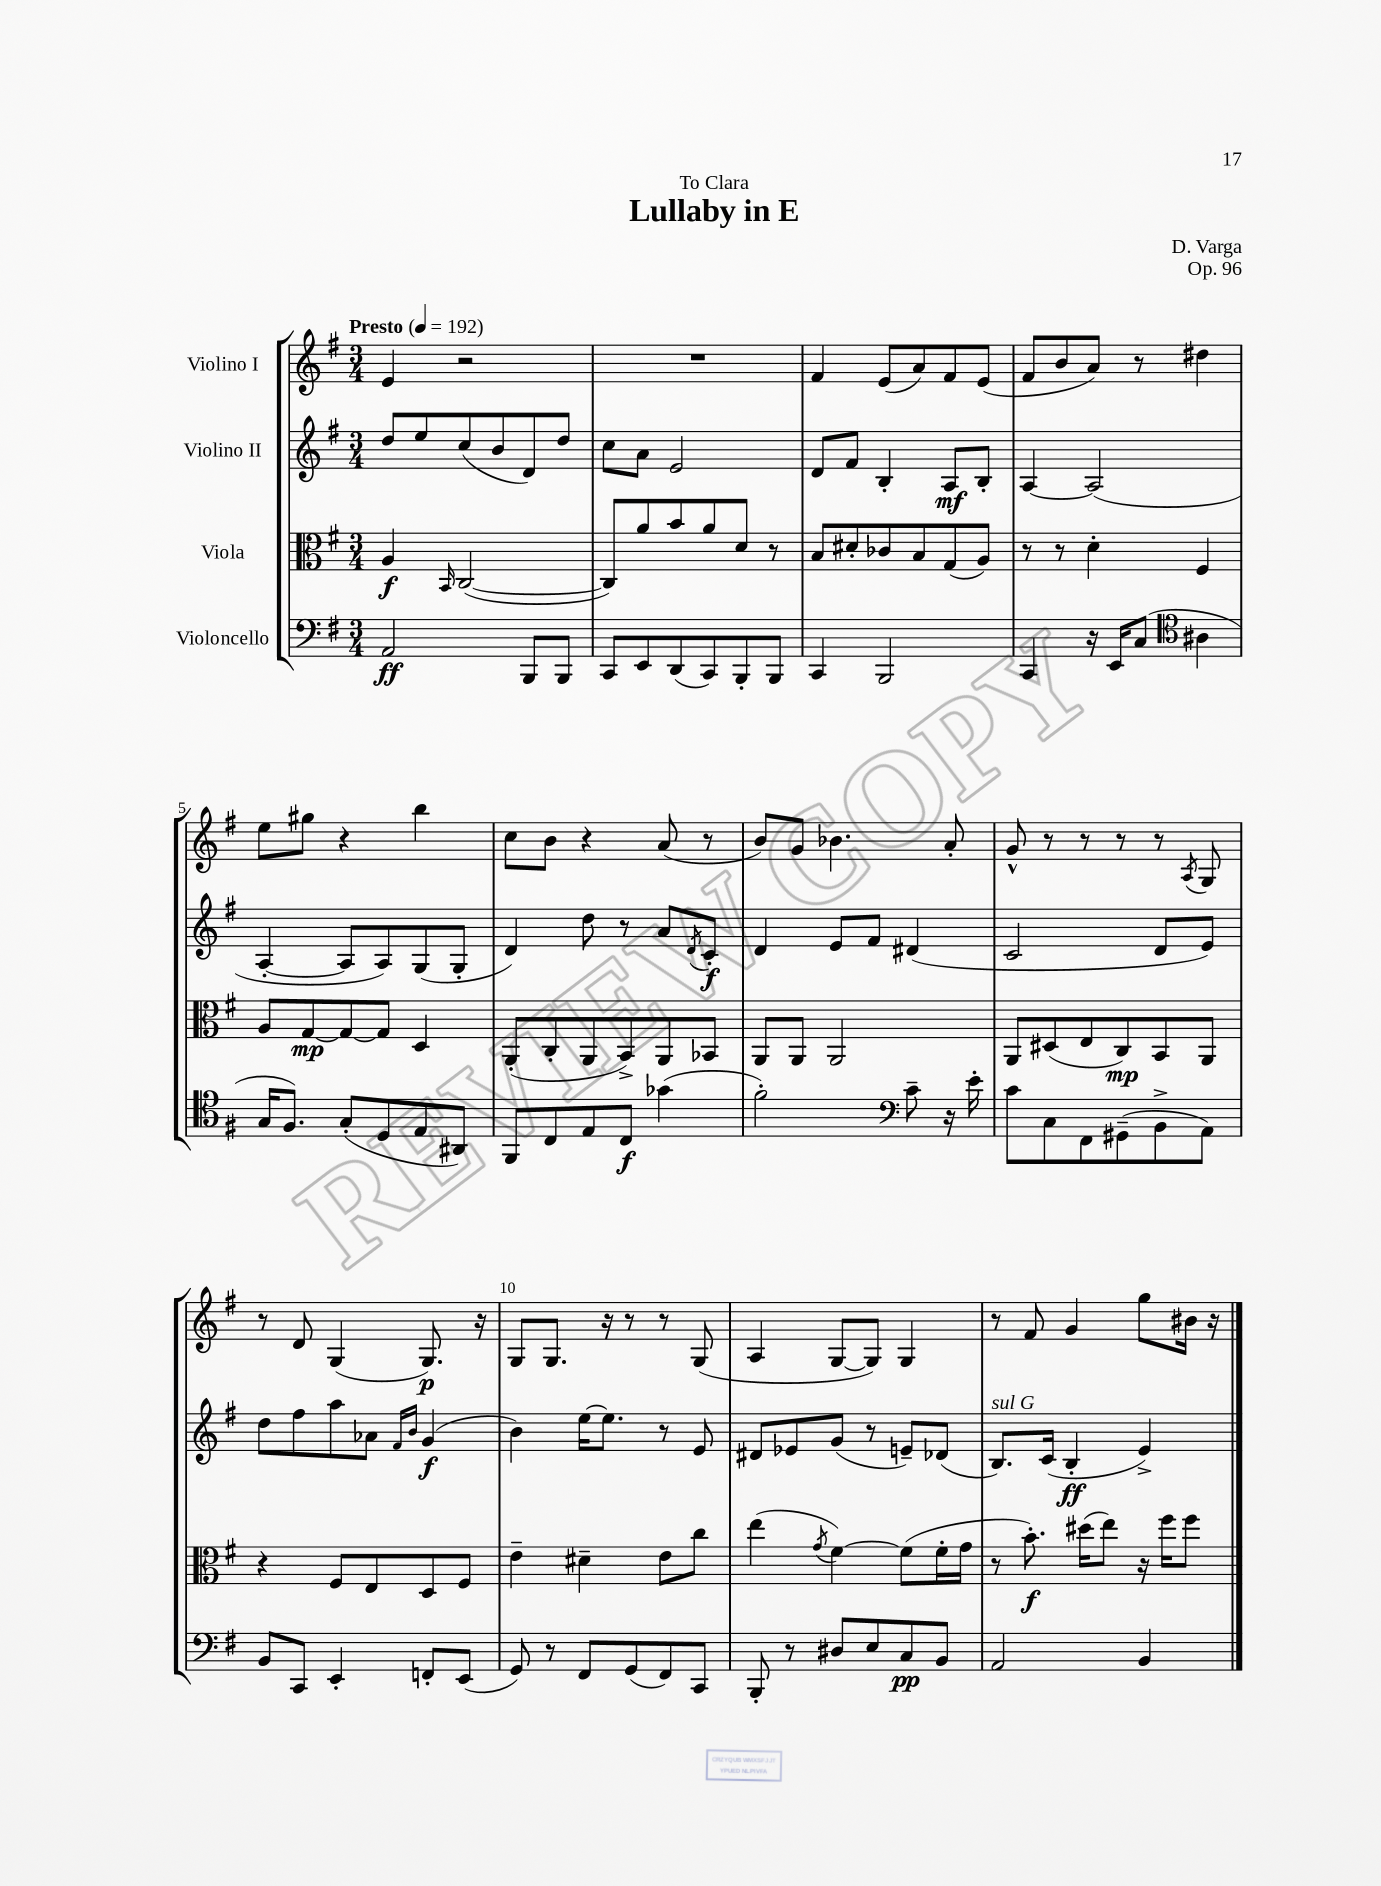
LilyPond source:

\header { title = "Lullaby in E" composer = "D. Varga" dedication = "To Clara" opus = "Op. 96" }
<<
\new StaffGroup <<
\new Staff = "s0" \with { instrumentName = "Violino I" } {
    \clef treble \key g \major \numericTimeSignature \time 3/4 \tempo "Presto" 4 = 192
    e'4 r2 |
    R2. |
    fis'4 e'8( a'8) fis'8 e'8( |
    fis'8 b'8 a'8) r8 dis''4 |
    e''8 gis''8 r4 b''4 |
    c''8 b'8 r4 a'8( r8 |
    b'8) g'8 bes'4. a'8-. |
    g'8-^ r8 r8 r8 r8 \acciaccatura { a8 } g8 |
    r8 d'8 g4( g8.\p) r16 |
    g8 g8. r16 r8 r8 g8( |
    a4 g8~ g8) g4 |
    r8 fis'8 g'4 g''8 bis'16 r16 \bar "|." |
}
\new Staff = "s1" \with { instrumentName = "Violino II" } {
    \clef treble \key g \major \numericTimeSignature \time 3/4
    d''8 e''8 c''8( b'8 d'8) d''8 |
    c''8 a'8 e'2 |
    d'8 fis'8 b4-. a8\mf b8-. |
    a4~ a2( |
    a4~-. a8 a8) g8( g8-. |
    d'4) d''8 r8 a'8 \acciaccatura { d'8 } c'8-.\f |
    d'4 e'8 fis'8 dis'4( |
    c'2 d'8 e'8) |
    d''8 fis''8 a''8 aes'8 \grace { fis'16 b'16 } g'4\f( |
    b'4) e''16~ e''8. r8 e'8 |
    dis'8 ees'8 g'8( r8 e'8--) des'8( |
    b8.^\markup { \italic "sul G" }) c'16( b4-.\ff e'4->) \bar "|." |
}
\new Staff = "s2" \with { instrumentName = "Viola" } {
    \clef alto \key g \major \numericTimeSignature \time 3/4
    a4\f \grace { b,16 } c2~( |
    c8) a'8 b'8 a'8 d'8 r8 |
    b8 dis'8-. ces'8 b8 g8( a8) |
    r8 r8 d'4-. fis4 |
    a8 g8~\mp g8~ g8 d4 |
    a,8-.( c8-. a,8 b,8->) a,8 bes,8 |
    a,8 a,8 a,2 |
    a,8 dis8( e8 c8\mp) b,8 a,8 |
    r4 fis8 e8 d8 fis8 |
    e'4-- dis'4-- e'8 c''8 |
    e''4( \acciaccatura { g'8 } fis'4~) fis'8( fis'16-. g'16 |
    r8 b'8.-.\f) dis''16( e''8) r16 fis''16 fis''8 \bar "|." |
}
\new Staff = "s3" \with { instrumentName = "Violoncello" } {
    \clef bass \key g \major \numericTimeSignature \time 3/4
    a,2\ff b,,8 b,,8 |
    c,8 e,8 d,8( c,8) b,,8-. b,,8 |
    c,4 b,,2 |
    c,4 r16 e,16 c8( \clef tenor ais4 |
    g16 fis8.) g8-.( d8 e8 ais,8) |
    fis,8 c8 e8 c8\f ges'4( |
    fis'2-.) \clef bass c'8-- r16 e'16-. |
    c'8 c8 fis,8 gis,8--( b,8-> a,8) |
    b,8 c,8 e,4-. f,8-. e,8( |
    g,8) r8 fis,8 g,8( fis,8) c,8 |
    b,,8-. r8 dis8 e8 c8\pp b,8 |
    a,2 b,4 \bar "|." |
}
>>
>>
\layout { \context { \Score \override BarNumber.break-visibility = ##(#f #t #t) barNumberVisibility = #(every-nth-bar-number-visible 5) } }
